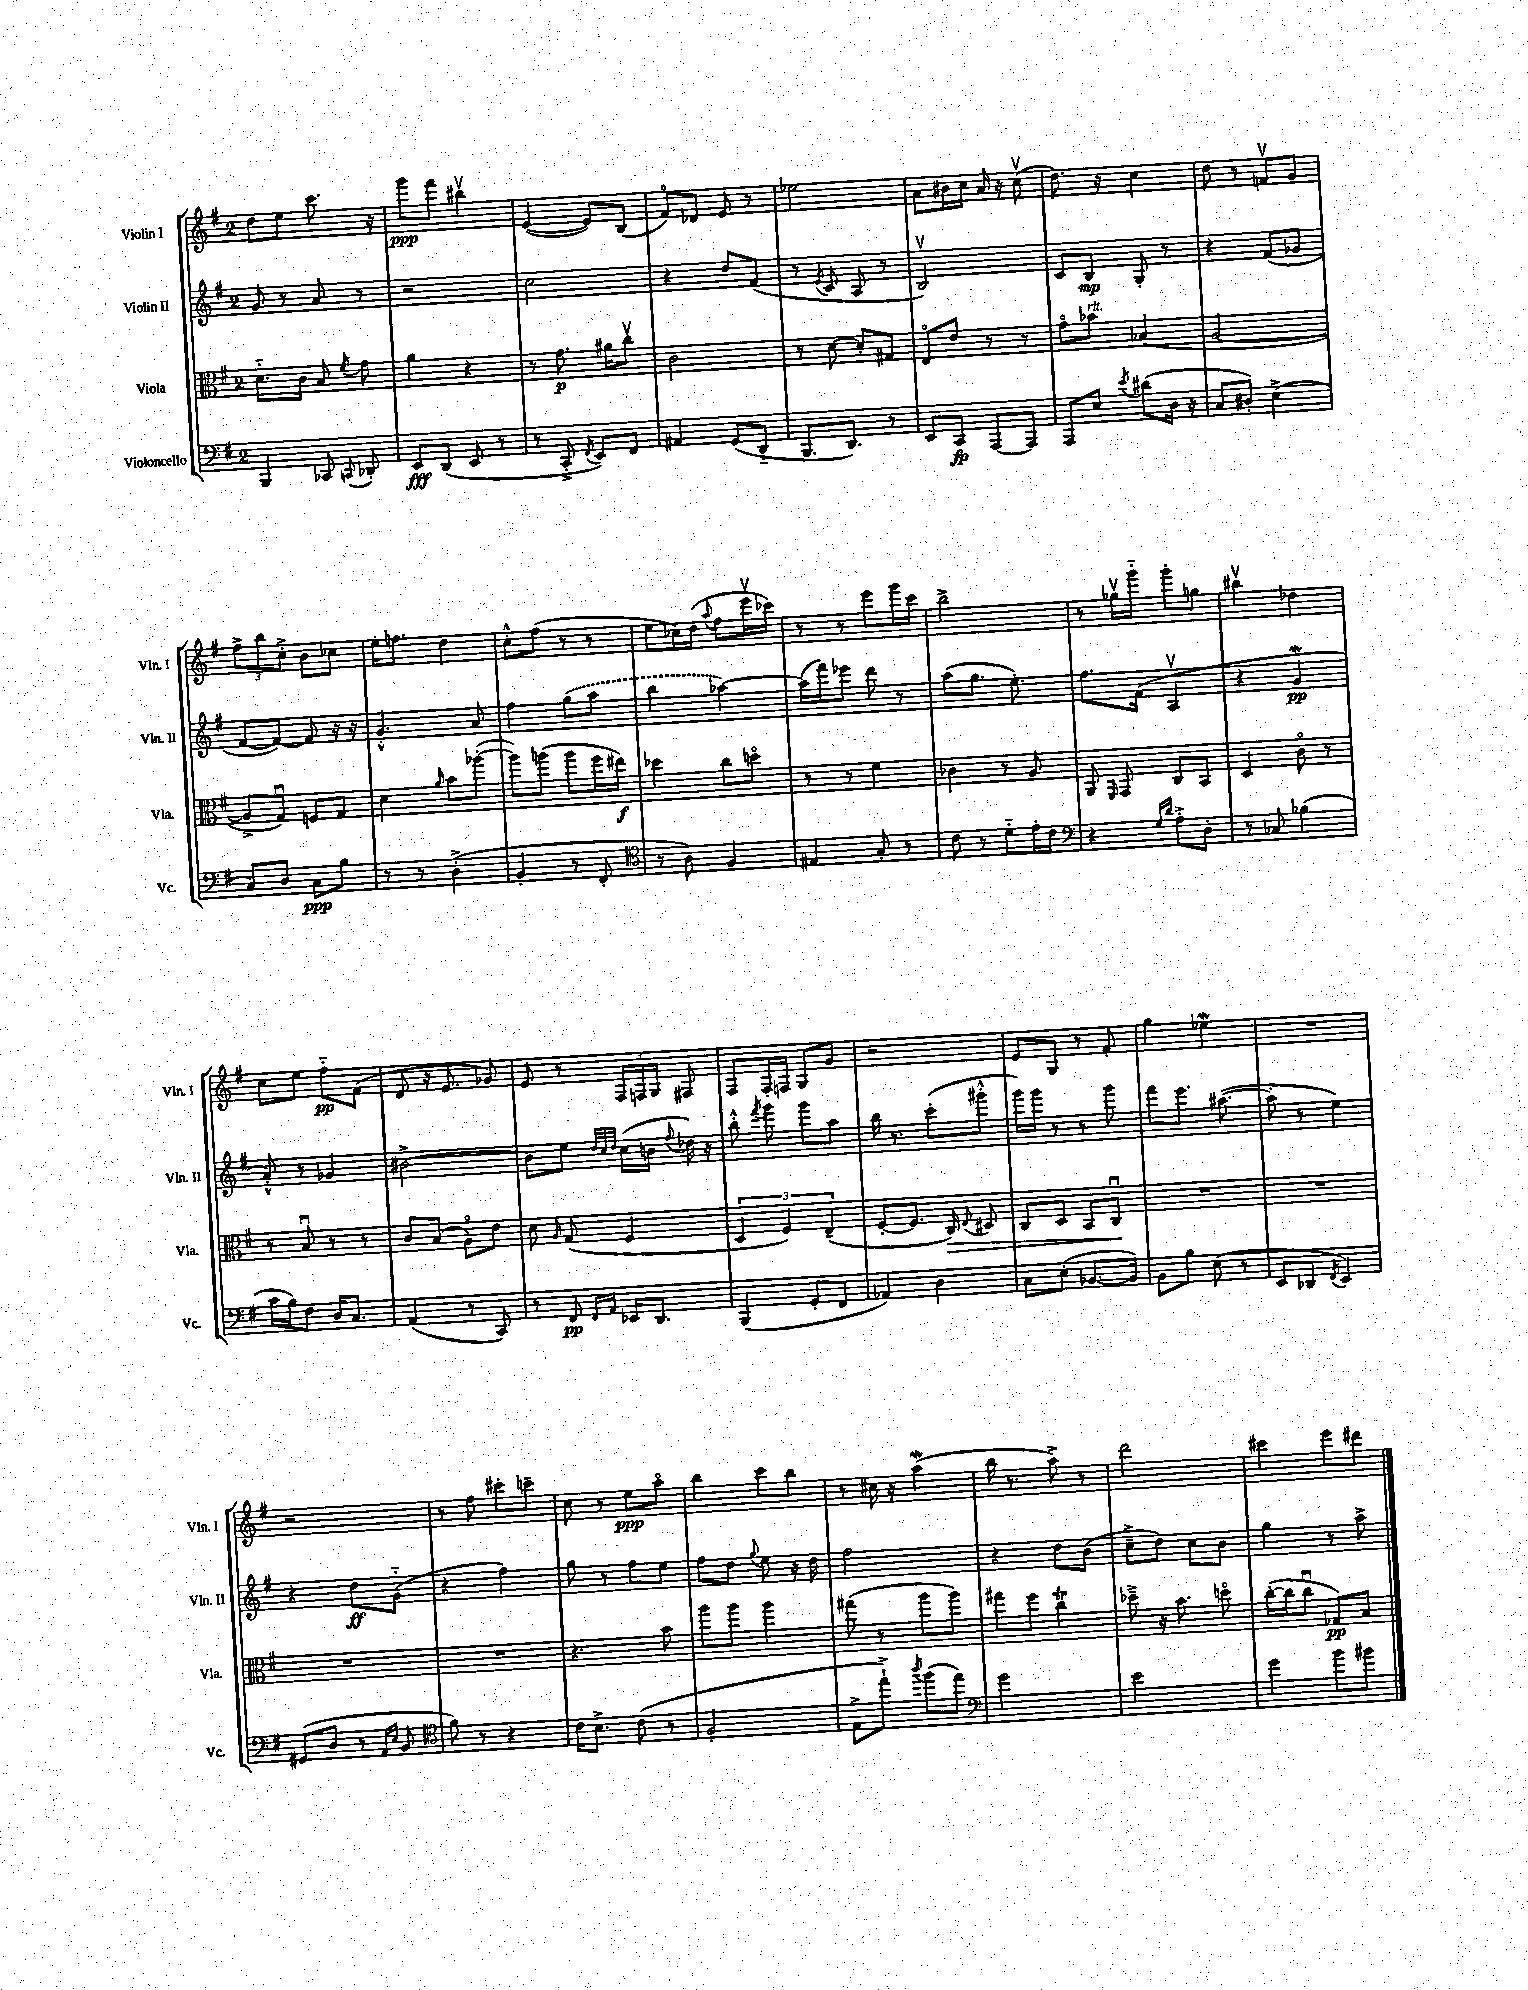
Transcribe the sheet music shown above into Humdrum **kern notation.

**kern	**kern	**kern	**kern
*staff4	*staff3	*staff2	*staff1
*clefF4	*clefC3	*clefG2	*clefG2
*k[f#]	*k[f#]	*k[f#]	*k[f#]
*M2/4	*M2/4	*M2/4	*M2/4
4BBB/	8.d'~\L	8g/	8dd\L
.	.	8r	8ee\J
.	16c\Jk	.	.
8CC-/	8B/	8a/	8.ccc\
8qqCC/	8qf#/	.	.
8DD-'/	8g\	8r	.
.	.	.	16r
=	=	=	=
8EE/L	4a\	2r	8ggg\L
(8DD/J	.	.	8fff#\J
8EE/	4r	.	4bb#v\
8r	.	.	.
=	=	=	=
8r	8r	2cc\	([4e/
8CC'^/	8.g\	.	.
8qFF#/	.	.	.
8EE/L)	.	.	8e/]L)
.	16a#\LK	.	.
8FF#/J	8ccv\J	.	(8B/J
=	=	=	=
4AA#/	2c\	4r	8f#o/L)
.	.	.	8d-/J
(8GG/L	.	8dd/L	8e/
8DD'~/J	.	(8f#/J	8r
=	=	=	=
8.BBB/L	8r	8r	2ee-\
.	.	8qe/	.
.	[8d\	8c/	.
8.DD/J)	.	.	.
.	8d'/]L	8A/	.
8r	8G#/J	8r	.
=	=	=	=
8EE/L	8Eo/L	2Bv/)	8a\L
8CC/J	8e/J	.	16b#\L
.	.	.	16cc\JJ
[8AAA/L	8r	.	16a/
.	.	.	16r
8AAA/]J	8r	.	(8ccv\
=	=	=	=
8AAA/L	8go\L	8c/L	8.dd\)
8E/J	8b-\J	8B/J	.
.	.	.	16r
8qe/	.	.	.
(8d#\L	(4B-/	8G'/	4cc\
16D\Jk	.	8r	.
16r	.	.	.
=	=	=	=
8C/L	[2A/	4r	8dd\
8D#'/J)	.	.	8r
(4E^\	.	(8f#/L	8fv/L
.	.	8g-/J	8g/J
=	=	=	=
8C/L)	8A^/]L	[8f#/L	12ff#^\L
.	.	.	12bb\
8D/J	8Gu/J)	8f#/_J)	.
.	.	.	12cc'^\J
8C\L	8F/L	8f#/]	8b\L
8B\J	8G/J	16r	8cc-\J
.	.	16r	.
=	=	=	=
8r	4d\	4.g'^^/	16ee'\LK
.	.	.	8.ff\J
8r	.	.	.
.	16qqa/	.	.
(4D'^\	8b\L	.	4dd\
.	([8aa-'\J	8a/	.
=	=	=	=
4BB'/	8aa-\]L)	4ff#\	8cc'^^\L
.	(8aa\J	.	(8ff#\J
8r	8aa\L	(8gg\L	8r
8FF#'/	16ff#\L	8aa\J	8r
.	16ee#\JJ)	.	.
=	=	=	=
*clefC4	*	*	*
8r	4dd-\	4bb\	8ee\L
8A\)	.	.	16cc-\L)
.	.	.	(16dd\JJ
.	.	.	8qqaa/
4F#/	8cc\L	[4aa-\)	8ff#\L
.	8ddo\J	.	16eeev\L
.	.	.	16ccc-\JJ)
=	=	=	=
4E#/	8r	(16aa-\]LL	8r
.	.	16fff#\J)	.
.	8r	8eee-\J	8r
8G'/	4f#\	8ddd\	8eee\L
8r	.	8r	16ggg\L
.	.	.	16ccc\JJ
=	=	=	=
8c\	4c-\	(8aa\L	2bb^\
8r	.	8.gg\J	.
8d'~\L	8r	.	.
.	.	8.ee'\)	.
16e'\L	8A/	.	.
16c\JJ	.	.	.
=	=	=	=
*clefF4	*	*	*
4r	8AA/	8.ff#\L	8r
.	16qqFF#/	.	.
.	8GG/	.	16gg-v\LL
.	.	(16f#\Jk	16ggg'~\JJ
16qqG/LL	.	.	.
16qqd/JJ	.	.	.
8A'^\L	8C/L	4Av/	8ggg'\L
8D'\J	8BB/J	.	8gg\J
=	=	=	=
8r	4D/	4r	4bb#v\
8C-/	.	.	.
(4B-\	8co\	4g/	4dd-\
.	8r	.	.
=	=	=	=
16c\LL	8r	8a'^^/)	8cc\L
16B\J)	.	.	.
8F#\J	8Bu/	8r	8ee\J
16D/LK	8r	4g-/	8ff#'~\L
8.C/J	.	.	.
.	8r	.	(8f#\J
=	=	=	=
(4AA/	8c/L	[2b#^\	8d/
.	(8B/J	.	16r
.	.	.	8.e/
8r	8Ao\L)	.	.
8CC/)	8e\J	.	8g-/)
=	=	=	=
8r	8d\	8b#\]L	8e/
.	16qqA/	.	.
8FF#/	(8G/	8ee\J	8r
.	.	32qqdd/LLL	.
16qqFF#/LL	.	32qqcc/	.
16qqAA/JJ	.	32qqdd/JJJ	.
16EE-/LK	4F#/	(16cc\LL	24F#/LL
.	.	.	24F/
8.DD/J	.	16b\JJ	.
.	.	.	24G/JJ
.	.	8qqff#/	.
.	.	16dd-\)	8F#/
.	.	16r	.
=	=	=	=
(4BBB/	6D/	8bb'^^\	8F#/L
.	.	8qfff#/	.
.	.	8ggg\	16F#'/L
.	6F#/)	.	.
.	.	.	16F/JJ
8GG'/L	.	8ggg\L	8G/L
.	(6E~/	.	.
8FF#/J	.	8aa\J	8g/J
=	=	=	=
4AA-/)	[8F#'/L	16bb\	2r
.	.	8.r	.
.	8.F#/]J	.	.
4D\	.	(8ccc'\L	.
.	16C/)	.	.
.	8qqE/	.	.
.	8D#/	8ggg#'^^\J	.
=	=	=	=
8C\L	8C/L	16ggg\LL)	8e/L
.	.	16ggg\JJ	.
(8E'\J	8D/J	8r	8G/J
[8.BB-/L	8BB/L	8r	8r
.	8Cu/J	8ggg\	8f#'/
16BB-/]Jk)	.	.	.
=	=	=	=
8BB\L	2r	8fff#\L	4gg\
8B\J	.	8.eee\J	.
(8E\	.	.	4ee-\
.	.	([8.aa#\	.
8r	.	.	.
=	=	=	=
8EE/L	2r	8aa#'\]	2r
8DD-/J	.	8r	.
8qFF#/	.	.	.
4EE/)	.	4ee\)	.
=	=	=	=
(8GG#/L	2r	4r	2r
8D/J	.	.	.
8r	.	8dd\L	.
16qqAA/LL	.	.	.
16qqE/JJ	.	.	.
8BB/	.	(8g'~\J	.
=	=	=	=
*clefC4	*	*	*
8f#\)	2r	4r	8r
8r	.	.	8ff#\
4r	.	4ff#\)	8ccc#'\L
.	.	.	8ccc~\J
=	=	=	=
16c\LK	4.r	8gg\	8cc\
8.B^\J	.	.	.
.	.	8r	8r
(8c\	.	8ff#\L	8ee\L
8r	8b\	8ee\J	8aao\J
=	=	=	=
2F#'/	8aa\L	8ff#\L	4bb\
.	8aa\J	8dd\J	.
.	.	8qqgg/	.
.	4aa\	8ee\	8ccc\L
.	.	16r	8bb\J
.	.	16dd\	.
=	=	=	=
8E^\L	(8gg#\	2ff#\	8r
8ee`^\J)	8r	.	16cc#\
.	.	.	16r
8qaa/	.	.	.
(8ff#\L	8aa\L	.	(4aa\
8ee\J)	8aa\J)	.	.
=	=	=	=
*clefF4	*	*	*
2g\	8gg#\L	4r	16bb\
.	.	.	8.r
.	8ff#\J	.	.
.	4cc\	8dd\L	8aa^\)
.	.	(8b\J	8r
=	=	=	=
2e\	8dd-~^\	8cc~^\L	2ddd\
.	16r	8dd\J)	.
.	8.b\	.	.
.	.	8cc\L	.
.	8ddo\	8b\J	.
=	=	=	=
4g\	([16cc'\LL	4gg\	4ccc#\
.	16cc\]J	.	.
.	8ccu\J	.	.
8b\L	8G-/L)	8r	8eee\L
8b#\J	8B/J	8aa^\	8ddd#\J
==	==	==	==
*-	*-	*-	*-
